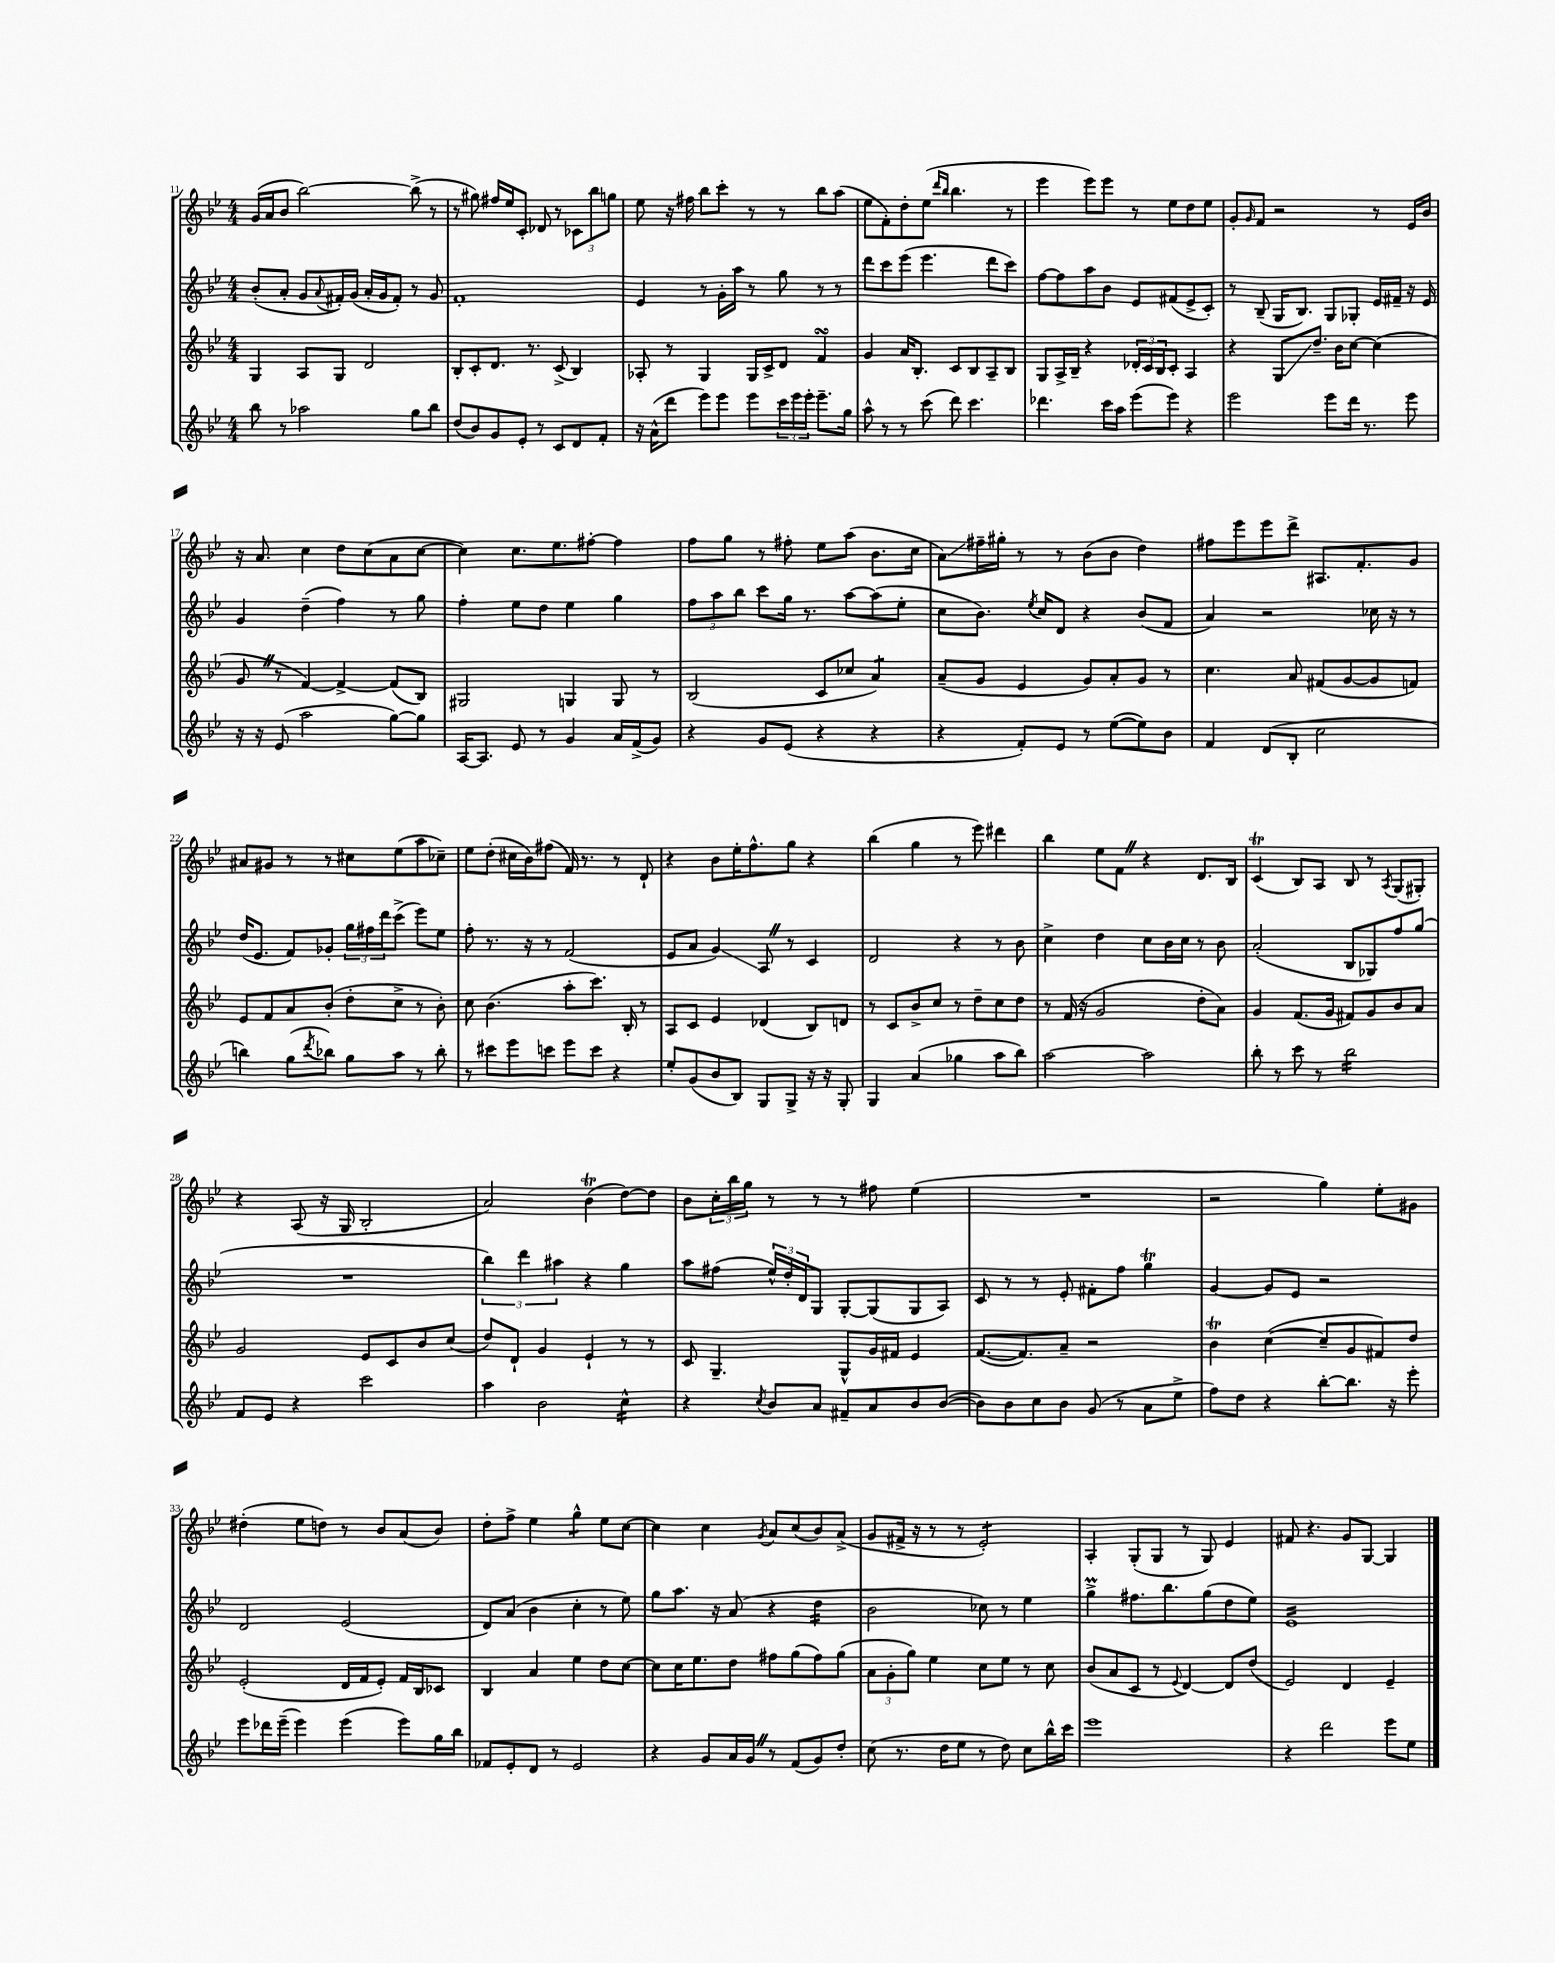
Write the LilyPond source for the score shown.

<<
\new StaffGroup <<
\new Staff = "s0" {
    \clef treble \key bes \major \numericTimeSignature \time 4/4
    g'16( a'16 bes'8 bes''2~) bes''8->( r8 |
    r8 gis''8) fis''16 ees''16 c'8-. des'8 r8 \tuplet 3/2 { ces'8 bes''8 g''8 } |
    ees''8 r16 fis''16 bes''8 c'''8-. r8 r8 bes''8 a''8( |
    ees''8 f'8-.) d''8-. ees''8( \grace { d'''16 bes''16 } bes''4. r8 |
    ees'''4 ees'''8) ees'''8 r8 ees''8 d''8 ees''8 |
    g'8-. \grace { g'16 } f'8 r2 r8 ees'16 bes'16 |
    r16 a'8. c''4 d''8 c''8( a'8 c''8~ |
    c''4) c''8. ees''8. fis''8~-. fis''4 |
    f''8 g''8 r8 fis''8-. ees''8 a''8( bes'8. c''16 |
    a'8\glissando) fis''16-- gis''16-. r8 r8 bes'8( bes'8 d''4) |
    fis''8 ees'''8 ees'''8 d'''8-> ais8. f'8.-. g'8 |
    ais'8 gis'8 r8 r8 cis''8 ees''8( a''8 ces''8--) |
    ees''8 d''8-.( cis''16 bes'16) fis''8( f'16) r8. r8 d'8-! |
    r4 bes'8 ees''16-. f''8.-^ g''8 r4 |
    bes''4( g''4 r8 ees'''8) dis'''4 |
    bes''4 ees''8 f'8 \once \override BreathingSign.text = \markup { \musicglyph "scripts.caesura.straight" } \breathe r4 d'8. bes16 |
    c'4\trill( bes8) a8 bes8 r8 \acciaccatura { a8 } g8( gis8-.) |
    r4 a8( r16 g16 bes2-. |
    a'2) bes'4\trill( d''8~) d''8 |
    bes'8 \tuplet 3/2 { c''16-. bes''16 g''16 } r8 r8 r8 fis''8 ees''4( |
    R1 |
    r2 g''4) ees''8-. gis'8 |
    dis''4-.( ees''8 d''8) r8 bes'8 a'8( bes'8) |
    d''8-. f''8-> ees''4 g''4:8-^ ees''8 c''8~ |
    c''4 c''4 \acciaccatura { g'8 } a'8 c''8( bes'8) a'8->( |
    g'8 fis'16-> r16 r8 r8 ees'2:8-.) |
    a4-. g8-.( g8 r8 g8) ees'4 |
    fis'8 r4. g'8 g8~ g4 \bar "|." |
}
\new Staff = "s1" {
    \clef treble \key bes \major \numericTimeSignature \time 4/4
    bes'8-.( a'8-. g'8 \appoggiatura { a'8 } fis'16-.) g'16( a'16-. g'16 fis'8-.) r8 g'8 |
    f'1-. |
    ees'4 r8 g'16-. a''16 r8 g''8 r8 r8 |
    d'''8 c'''8 ees'''8( ees'''4. d'''8 c'''8) |
    f''8~ f''8 a''8 bes'8 ees'8 fis'8( ees'8-> c'8-.) |
    r8 bes8--( g16 bes8.) g8 ges8-. ees'16 fis'16-- r16 ees'16 |
    g'4 d''4--( f''4) r8 g''8 |
    f''4-. ees''8 d''8 ees''4 g''4 |
    \tuplet 3/2 { f''8 a''8 bes''8 } c'''8 g''16 r8. a''8~ a''8( ees''8-. |
    c''8 bes'8.) \acciaccatura { ees''8 } c''16 d'8 r4 bes'8( f'8 |
    a'4) r2 ces''16 r16 r8 |
    d''16( ees'8. f'8) ges'8-. \tuplet 3/2 { g''16 fis''16 d'''16 } c'''8->( ees'''8) ees''8 |
    f''8-. r8. r16 r8 f'2( |
    ees'8 a'8 g'4\glissando) a8 \once \override BreathingSign.text = \markup { \musicglyph "scripts.caesura.straight" } \breathe r8 c'4 |
    d'2 r4 r8 bes'8 |
    c''4-> d''4 c''8 bes'16 c''16 r8 bes'8 |
    a'2-.( bes8 ges8) f''8 g''8( |
    R1 |
    \tuplet 3/2 { bes''4) d'''4 ais''4 } r4 g''4 |
    a''8 fis''8( \tuplet 3/2 { ees''16-^) d''16-. d'16 } g8 g8~-. g8( g8 a8) |
    c'8 r8 r8 ees'8-. fis'8-. f''8 g''4\trill |
    g'4~ g'8 ees'8 r2 |
    d'2 ees'2( |
    d'8) a'8( bes'4 c''4-. r8 ees''8) |
    g''8 a''8. r16 a'8( r4 d''4:16 |
    bes'2 ces''8) r8 ees''4 |
    g''4->\prall fis''8. bes''8. g''8( d''8 ees''8) |
    ees'1:16 \bar "|." |
}
\new Staff = "s2" {
    \clef treble \key bes \major \numericTimeSignature \time 4/4
    g4 a8 g8 d'2 |
    bes8-. c'8-. d'8. r8. c'8->( bes4) |
    aes8-. r8 g4 g16 c'16-> d'8 f'4\turn |
    g'4 a'16 bes8.-. c'8 bes8 a8-- bes8 |
    g8 a16-> bes16-- r4 \tuplet 3/2 { des'16-. c'16 bes16 } c'8-. a4 |
    r4 g8\glissando d''8.-- bes'16 c''8~ c''4( |
    g'8 \once \override BreathingSign.text = \markup { \musicglyph "scripts.caesura.straight" } \breathe r8 f'4~) f'4~-> f'8( bes8) |
    gis2 g4 g8 r8 |
    bes2( c'8 ces''8 a'4:8) |
    a'8--( g'8 ees'4 g'8) a'8-. g'8 r8 |
    c''4. a'8 fis'8( g'8~ g'8 f'8) |
    ees'8 f'8 a'8 bes'8-.( d''8-. c''8-> r8 bes'8-.) |
    c''8 bes'4.( a''8-. c'''8.) bes16-. r8 |
    a8 c'8 ees'4 des'4( bes8) d'8 |
    r8 c'8 bes'8-> c''8 r8 d''8-- c''8 d''8 |
    r8 f'16( r16 g'2 d''8-. a'8) |
    g'4 f'8.( g'16 fis'8) g'8 bes'8 a'8 |
    g'2 ees'8 c'8 bes'8 c''8( |
    d''8) d'8-! g'4 ees'4-! r8 r8 |
    c'8 g4.-- g8-^ g'16 fis'16 ees'4 |
    f'8.~( f'8.) a'8-- r2 |
    bes'4\trill c''4~( c''8-- g'8 fis'8) d''8 |
    ees'2-.( d'16 f'16 ees'8-.) f'16 bes16 ces'8 |
    bes4 a'4 ees''4 d''8 c''8~ |
    c''8 c''16 ees''8. d''8 fis''8 g''8( fis''8) g''8( |
    \tuplet 3/2 { a'8 g'8-. g''8) } ees''4 c''8 ees''8 r8 c''8 |
    bes'8( a'8 c'8 r8 \appoggiatura { ees'8 } d'4~) d'8 d''8( |
    ees'2) d'4 ees'4-- \bar "|." |
}
\new Staff = "s3" {
    \clef treble \key bes \major \numericTimeSignature \time 4/4
    bes''8 r8 aes''2 g''8 bes''8 |
    d''8( bes'8) g'8 ees'8-. r8 c'8 d'8 f'8-. |
    r16 a'16-^( d'''8 ees'''8) ees'''8 ees'''8 \tuplet 3/2 { c'''16 ees'''16 ees'''16-. } ees'''8.-- g''16 |
    a''8-^ r8 r8 c'''8( d'''8) c'''4. |
    des'''4. c'''16 a''16 ees'''8( ees'''8) r4 |
    ees'''2 ees'''8 d'''16 r8. ees'''8 |
    r16 r16 ees'8( a''2 g''8~) g''8 |
    a16~ a8. ees'8 r8 g'4 a'16 f'16->( g'8) |
    r4 g'8 ees'8( r4 r4 |
    r4 f'8-.) ees'8 r8 ees''8~( ees''8) bes'8 |
    f'4 d'8( bes8-. c''2 |
    b''4) g''8( \acciaccatura { d'''8 } bes''8) g''8 a''8 r8 bes''8-. |
    r8 cis'''8 ees'''8 c'''8 ees'''8 c'''8 r4 |
    ees''8-. g'8( bes'8 bes8) g8 g8-> r16 r16 g8-. |
    g4 a'4( ges''4 a''8 bes''8) |
    a''2~ a''2 |
    bes''8-. r8 c'''8 r8 bes''2:16 |
    f'8 ees'8 r4 c'''2 |
    a''4 bes'2 c''4:16-^ |
    r4 \acciaccatura { c''8 } bes'8 a'8 fis'8-- a'8 bes'8 bes'8~( |
    bes'8) bes'8 c''8 bes'8 g'8( r8 a'8 ees''8-> |
    f''8) d''8 r4 bes''8~-. bes''8. r16 ees'''8-. |
    ees'''8 des'''16 ees'''16--( ees'''4) ees'''4( ees'''8) g''16 bes''16 |
    fes'8 ees'8-. d'8 r8 ees'2 |
    r4 g'8 a'16 g'16 \once \override BreathingSign.text = \markup { \musicglyph "scripts.caesura.straight" } \breathe r8 f'8( g'8) d''8-. |
    c''8( r8. d''16 ees''8 r8 d''8) c''8 bes''16-^ c'''16 |
    ees'''1 |
    r4 d'''2 ees'''8 ees''8 \bar "|." |
}
>>
>>
\layout { \context { \Score currentBarNumber = #11 } }
